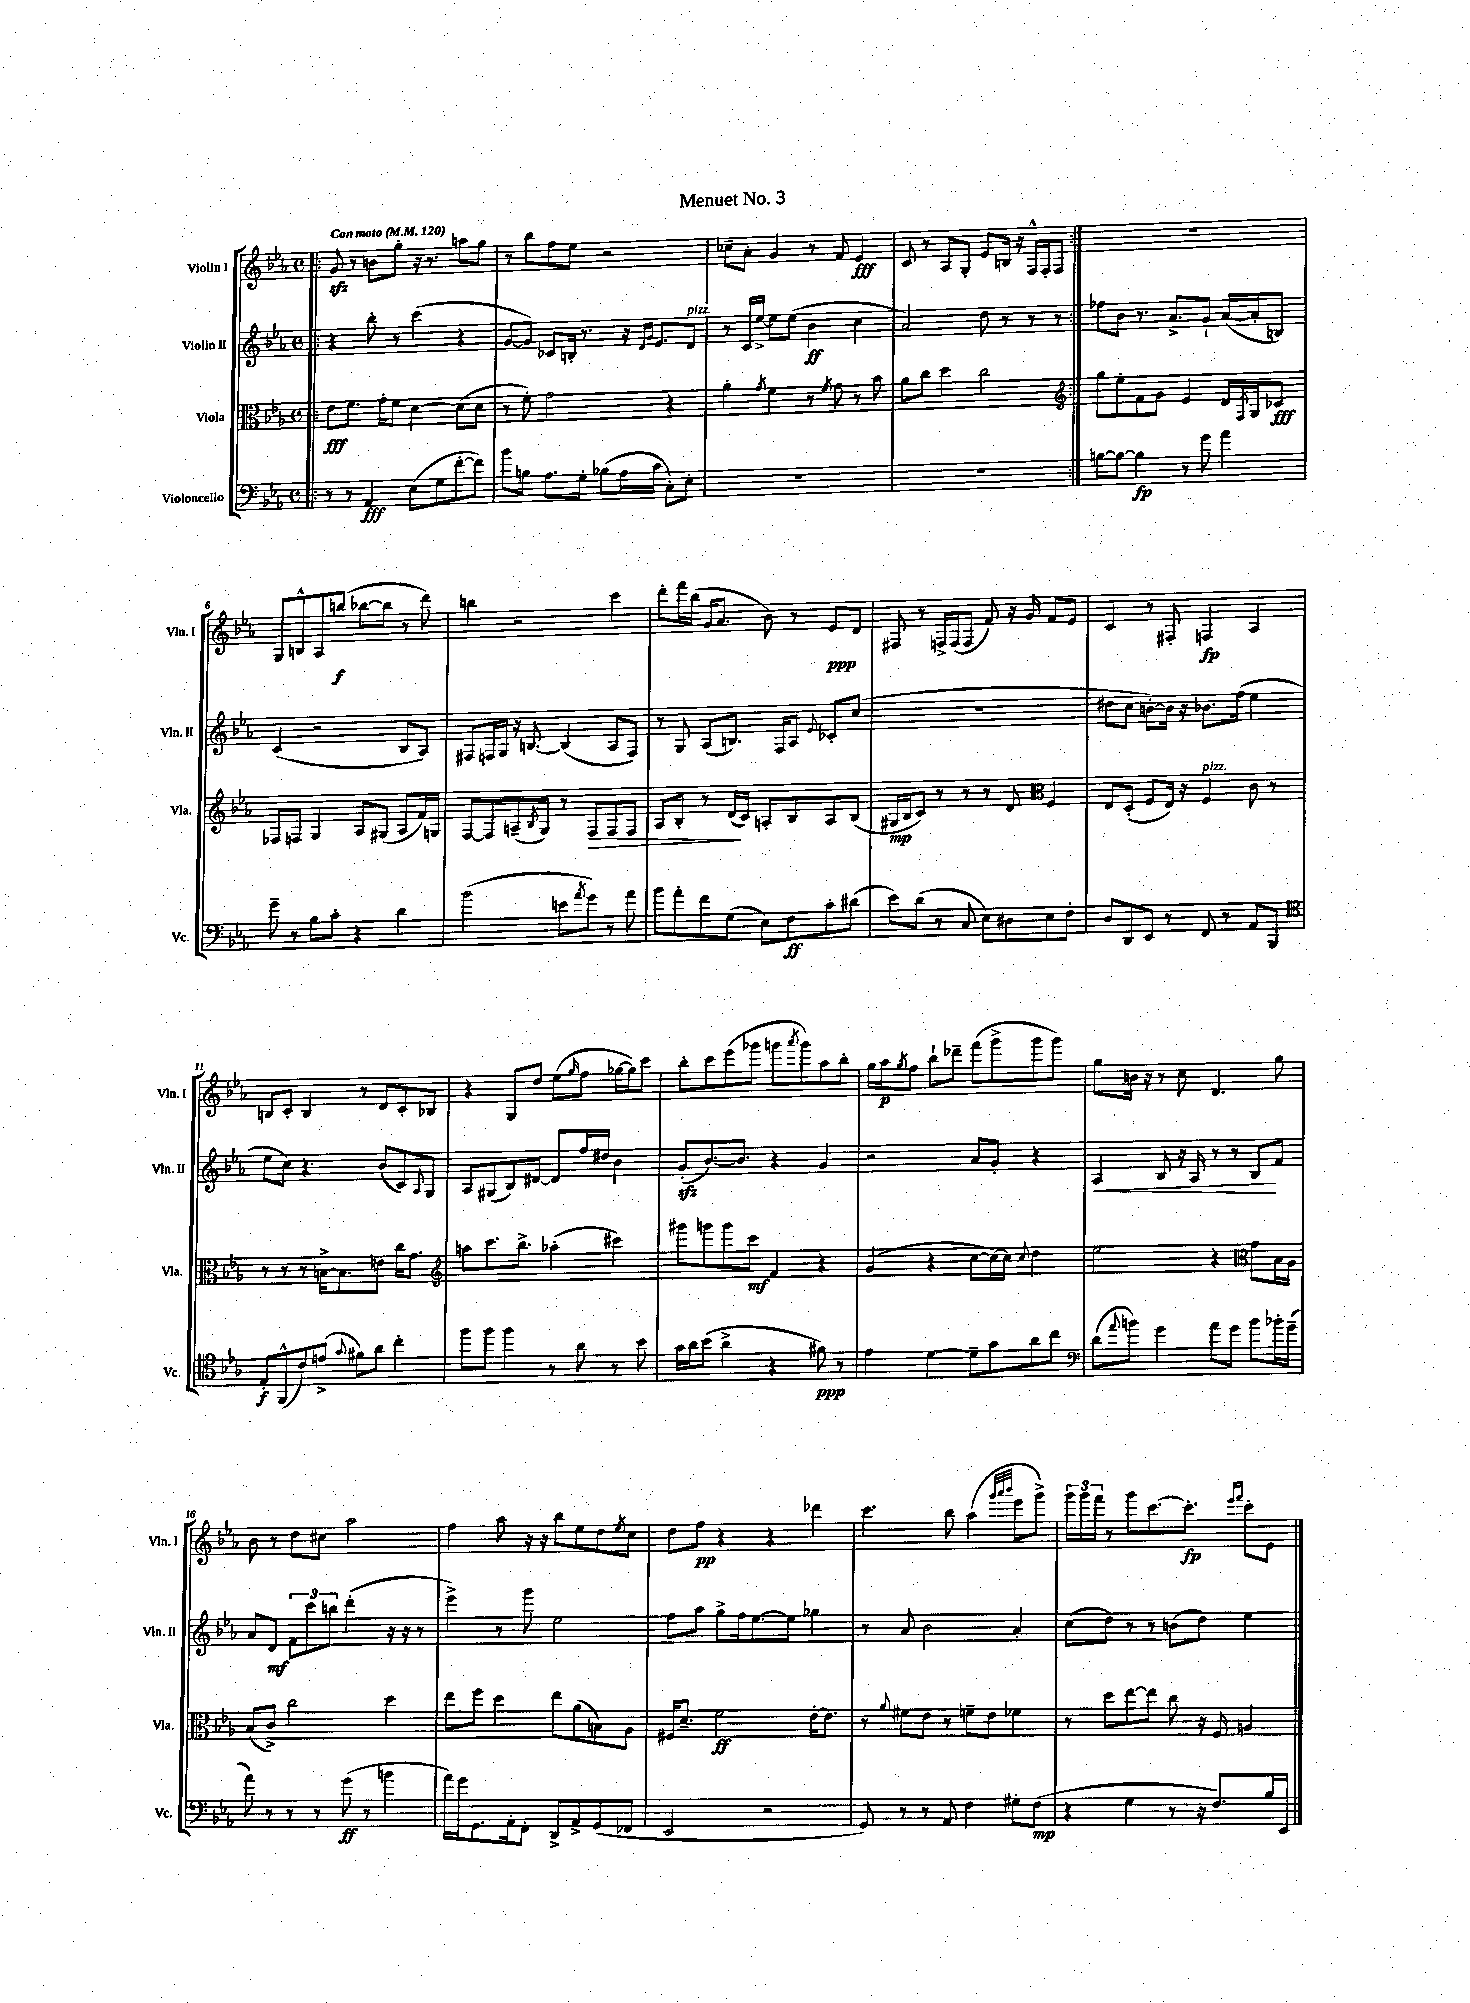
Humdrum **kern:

**kern	**kern	**kern	**kern
*staff4	*staff3	*staff2	*staff1
*clefF4	*clefC3	*clefG2	*clefG2
*k[b-e-a-]	*k[b-e-a-]	*k[b-e-a-]	*k[b-e-a-]
*M4/4	*M4/4	*M4/4	*M4/4
*met(c)	*met(c)	*met(c)	*met(c)
*MM120	*MM120	*MM120	*MM120
=!|:	=!|:	=!|:	=!|:
8r	8e-\L	4r	8g/
8r	8.f\J	.	8r
4AA-/	.	8bb-'\	8b\L
.	16g'\LK	.	.
.	8f\J	8r	8gg'\J
(8E-\L	[4d\	(4ccc\	16r
.	.	.	8.r
8G\	.	.	.
[8f'\	(8d\]L	4r	8aa\L
8f\]J)	8d\J	.	8gg\J
=	=	=	=
8b-\L	8r	[8g/L	8r
8B\J	8f'\)	8g/]J)	8bb-\L
8.A-\L	2g\	8c-/L	8ff\
.	.	16B'/Jk	8ee-\J
16G'\Jk	.	8.r	.
(8B-\L	.	.	2r
16A-\L	.	16r	.
.	.	16qqd/LL	.
.	.	16qqg/JJ	.
16c\JJ	.	8.e-/L	.
8C'\L)	4r	.	.
8E-'\J	.	8d/J	.
=	=	=	=
1r	4a-'\	8r	8cc-~\L
.	.	16c/LL	8a-'\J
.	.	[16ee-^/JJ	.
.	8qg/	.	.
.	4f\	8ee-\]L	4g/
.	.	(8ee-\J	.
.	8r	4b-\	8r
.	8qf/	.	.
.	8g\	.	8f/
.	8r	4cc\	4e-/
.	8b-\	.	.
=	=	=	=
1r	8a-\L	2a-/)	8c/
.	8cc\J	.	8r
.	4dd\	.	8A-/L
.	.	.	8G'/J
.	2cc\	8dd\	8e-/L
.	.	8r	16B/Jk
.	.	.	16r
.	.	8r	16F^^/LL
.	.	.	16F'/J
.	.	8r	8F/J
=:|!	=:|!	=:|!	=:|!
*	*clefG2	*	*
[8B\L	8gg\L	8ff-\L	1r
8B\_J	8ee-'\	8b-\J	.
4B\]	8f\	8.r	.
.	8g\J	.	.
.	.	8.a-^/L	.
8r	4e-/	.	.
8g\	.	8g`/J	.
4a-\	16d/LL	([16a-/LL	.
.	8qF/	.	.
.	16G/J	16a-'/]J	.
.	8c-/J	8B/J)	.
=	=	=	=
8g~\	8F-/L	(4c/	8G/L
8r	8F/J	.	8B^^/
8B-\L	4G/	2r	8A-/
8c'\J	.	.	(8bb/J
4r	8A-/L	.	[8bb-\L
.	(8G#/J	.	8bb-\]J
4d\	8A-/L	8B-/L	8r
.	16f/L)	8A-/J)	8ddd\)
.	16G/JJ	.	.
=	=	=	=
(2b-\	[8F/L	8F#/L	4bb\
.	8F/]	16F/L	.
.	.	16G/JJ	.
.	(8A~/	16r	2r
.	.	[8.B/	.
.	8qB-/	.	.
.	8G/J)	.	.
8e\L	8r	(4B/]	.
8qa-/	.	.	.
8g\J)	8F/L	.	.
8r	8F/	8A-/L	4ccc\
8a-\	8F/J	8F/J)	.
=	=	=	=
8b-\L	8A-/L	8r	8ddd'\L
8a-'\	8B-'/J	8G/	16fff\L
.	.	.	(16bb-\JJ
8f\	8r	(8A-/L	16g/LK
.	.	.	8.a-/J
(8G\J	(16d/LL	8.B/J)	.
.	16c/JJ)	.	.
8E-\L)	8A'/L	.	8b-\)
.	.	16F/LK	.
8F\	8B-/	8A-/J	8r
.	.	8qqe-/	.
8c'\	8A/	8c-'/L	8e-/L
(8d#\J	(8B-/J	(8cc/J	8d/J
=	=	=	=
8e-\L)	16G#/LL	1r	8F#/
.	16B-/J	.	.
(8d\J	8c/J)	.	8r
8r	8r	.	16F^/LL
.	.	.	(16F/J
8C/	8r	.	8F/J
8E-\L)	8r	.	8f/)
8D#\	8d/	.	16r
.	.	.	16g/
*	*clefC3	*	*
8E-\	4F/	.	8f/L
8F'\J	.	.	8e-/J
=	=	=	=
8D/L	8E-/L	8dd#\L	4c/
8DD/	(8D'/J	8cc\J	.
8EE-/J	8F/L	[8b'\L)	8r
8r	16E-/Jk)	16b\]Jk	8F#'/
.	16r	16r	.
8FF/	4F/	8.b-\L	4F/
8r	.	.	.
.	.	(16ff\Jk	.
8AA-/L	8c\	4ee-\	4A-/
8BBB-/J	8r	.	.
=	=	=	=
*clefC4	*	*	*
8E-'/L	8r	8ee-\L	8B/L
(8FF^^/	8r	8cc\J)	8c'/J
8c/)	8r	4.r	4B/
(8e^/J	[16B^\LK	.	.
.	8.B\]	.	.
8qqg/	.	.	.
8f#\L)	.	.	8r
8a-\J	8e\J	(8b-/L	8d/L
4cc'\	16cc\LK	8c/)	8c'/
.	8.g\J	.	.
.	.	8qqA-/	.
.	.	8G/J	8B-/J
=	=	=	=
*	*clefG2	*	*
8ff\L	8aa\L	8A-/L	4r
8ff\J	8.ccc\	(8G#/	.
4ff\	.	8B-/)	8G/L
.	8.bb-^\J	.	.
.	.	[8d#/J	8dd/J
8r	(4aa-'\	8d#/]L	(8ee-\L
.	.	.	16qqgg/
8a-\	.	16ff/L	8ff\J
.	.	16dd#/JJ	.
8r	4ccc#\)	4b-\	[16gg-\LL
.	.	.	16gg-\]J)
8b-\	.	.	8ccc\J
=	=	=	=
16g\LL	8ggg#\L	(8g'/L	8bb-'\L
16a-\J	.	.	.
(8b-\J	8ggg\	[8.b-/)	8ccc\
4a-^\	8ggg\	.	(8eee-\
.	.	8.b-/]J	.
.	8ccc\J	.	8ggg-\J
4r	4f/	4r	8ggg\L
.	.	.	8qaaa-/
.	.	.	8ggg\)
8f#\)	4r	4g/	8aa-\
8r	.	.	8bb-'\J
=	=	=	=
4e-\	(4g/	2r	16gg\LL
.	.	.	16aa-\J
.	.	.	8qgg/
.	.	.	8ff\J
[4d\	4r	.	8bb-`\L
.	.	.	8ddd-~\J
8d~\]L	[8cc\L	8a-/L	(8fff\L
8g\	16cc\_L)	8g'/J	8ggg^\
.	16cc\]JJ	.	.
.	8qqcc/	.	.
8a-\	4dd\	4r	8ggg\
8cc\J	.	.	8ggg\J)
=	=	=	=
*clefF4	*	*	*
(8d\L	2ee-\	4A-/	8gg\L
8qqa-/	.	.	.
8b\J)	.	.	16b\Jk
.	.	.	16r
4g\	.	8B-/	8r
.	.	16r	8cc\
.	.	16A-/	.
8a-\L	4r	8r	4.d/
8g\J	.	8r	.
*	*clefC3	*	*
8b\L	8g\L	8B-/L	.
16b-'\L	16B-\L	8f/J	8gg\
(16g~\JJ	16A-\JJ	.	.
=	=	=	=
8a-\)	(8B-/L	8a-/L	8b-\
8r	8c^/J)	8d/J	8r
8r	2cc\	12f\L	8dd\L
.	.	12ccc\	.
8r	.	.	8cc#\J
.	.	12bb\J	.
(8g\	.	(4ddd'\	2aa-\
8r	.	.	.
4b\	4dd\	16r	.
.	.	16r	.
.	.	8r	.
=	=	=	=
16a-\LL)	8ee-\L	4eee-^\)	4ff\
16g\J	.	.	.
8.GG\	8ff\J	.	.
.	4dd\	8r	8aa-\
16AA-'\k	.	.	.
8FF'\J	.	8ggg\	16r
.	.	.	16r
8DD^/L	8ee-\L	2ee-\	8bb-\L
8AA-^/	(8a-\	.	8ee-\
(8GG/	8B\)	.	8dd\
.	.	.	8qee-/
8FF-/J	8A-\J	.	8cc\J
=	=	=	=
2EE-/	16F#/LK	8ff\L	8dd\L
.	8.d~/J	.	.
.	.	8aa-\J	8ff\J
.	2f\	8gg^\L	4r
.	.	16ff\k	.
.	.	[8.ee-\	.
2r	.	.	4r
.	.	8ee-\]J	.
.	[16e-'\LK	4gg-\	4ddd-\
.	8.e-\]J	.	.
=	=	=	=
8GG/)	8r	8r	4.ccc\
.	8qqa-/	.	.
8r	8f#\L	8a-/	.
8r	8e-\J	2b-\	.
8AA-/	8r	.	8bb-\
4F\	8f~\L	.	(4aa-\
.	8e-\J	.	.
.	.	.	32qqggg/LLL
.	.	.	32qqaaa-/
.	.	.	32qqbbb-/JJJ
8G#'\L	4f-\	4a-'/	8eee-\L
(8F\J	.	.	8ggg^\J)
=	=	=	=
4r	8r	(8cc\L	24ggg\LL
.	.	.	24ggg\
.	.	.	24fff\JJ
.	8dd\L	8dd\J)	8r
4G\	[8ee-\	8r	8ggg\L
.	8ee-\]J	8r	[8.ccc\
8r	8cc\	(8b\L	.
.	.	.	8.ccc'\]J
16r	16r	8dd\J)	.
8.F/L)	16F/	.	.
.	.	.	16qqeee-/LL
.	.	.	16qqfff/JJ
.	4A/	4ee-\	8ccc'\L
16B-/L	.	.	8e-\J
16EE-/JJ	.	.	.
==	==	==	==
*-	*-	*-	*-
